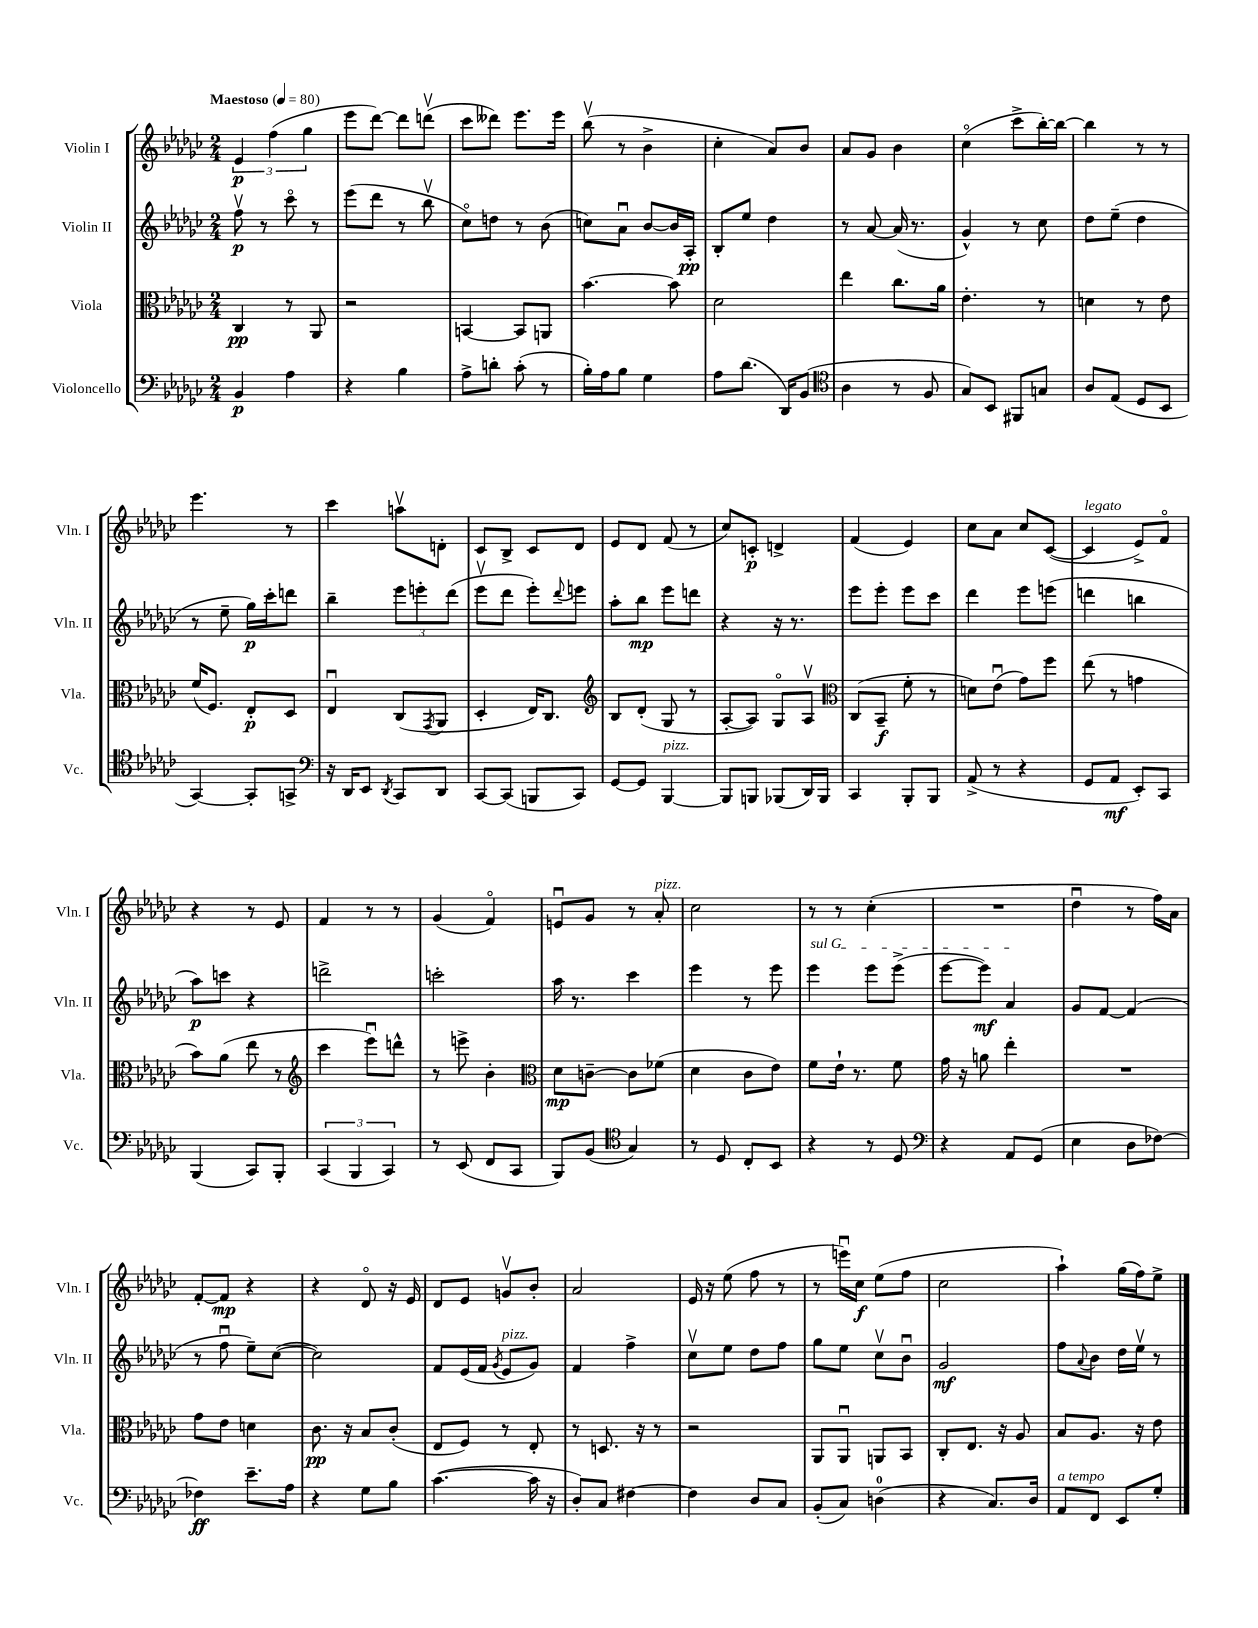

**kern	**kern	**kern	**kern
*staff4	*staff3	*staff2	*staff1
*clefF4	*clefC3	*clefG2	*clefG2
*k[b-e-a-d-g-c-]	*k[b-e-a-d-g-c-]	*k[b-e-a-d-g-c-]	*k[b-e-a-d-g-c-]
*M2/4	*M2/4	*M2/4	*M2/4
*MM80	*MM80	*MM80	*MM80
4BB-	4C-	8ffv	6e-
.	.	8r	.
.	.	.	(6ff
4A-	8r	8ccc-o	.
.	.	.	6gg-
.	8AA-	8r	.
=	=	=	=
4r	2r	(8eee-	8eee-
.	.	8ddd-	[8ddd-)
4B-	.	8r	8ddd-]
.	.	8bb-v	(8dddv
=	=	=	=
8A-^	[4BB	8cc-o)	8ccc-
8d'	.	8dd	8ddd--)
(8c-'	8BB]	8r	8.eee-
8r	8AA	(8b-	.
.	.	.	16eee-
=	=	=	=
16B-')	[4.b-	8cc)	(8bb-v
16A-	.	.	.
8B-	.	8a-u	8r
4G-	.	[8b-	4b-^
.	8b-]	16b-]	.
.	.	16A-'	.
=	=	=	=
8A-	2d-	8B-'	4cc-'
(8.d-	.	8ee-	.
.	.	4dd-	8a-)
16DD-)	.	.	.
(8BB-	.	.	8b-
=	=	=	=
*clefC4	*	*	*
4A-	4ee-	8r	8a-
.	.	[8a-	8g-
8r	8.cc-	(16a-]	4b-
.	.	8.r	.
8F	.	.	.
.	16a-	.	.
=	=	=	=
8G-)	4.e-'	4g-^^)	(4cc-o
8BB-	.	.	.
8FF#	.	8r	8ccc-^
8G	8r	8cc-	[16bb-')
.	.	.	16bb-_
=	=	=	=
8A-	4d	8dd-	4bb-]
(8E-	.	(8ee-~	.
8D-	8r	4dd-	8r
8BB-	8e-	.	8r
=	=	=	=
[4GG-)	(16f	8r	4.eee-
.	8.F)	.	.
.	.	8ee-~	.
8GG-']	8E-'	16gg-)	.
.	.	16ccc-'	.
8GG^	8D-	8ddd	8r
=	=	=	=
*clefF4	*	*	*
16r	4E-u	4bb-~	4ccc-
16DD-	.	.	.
8EE-	.	.	.
8qDD-	.	.	.
8CC-	(8C-	12eee-	8aav
.	.	12eee'	.
.	8qGG-	.	.
8DD-	8AA-	.	8d'
.	.	(12ddd-	.
=	=	=	=
[8CC-	4D-'	8eee-v	8c-
(8CC-]	.	8ddd-	8B-^
8BBB	16E-)	8eee-')	8c-
.	8.C-	.	.
.	.	8qqddd-	.
8CC-)	.	8eee	8d-
=	=	=	=
*	*clefG2	*	*
[8GG-	8B-	8aa-'	8e-
8GG-]	(8d-'	8bb-	8d-
[4BBB-	8G-	8eee-	(8f
.	8r	8ddd	8r
=	=	=	=
8BBB-]	[8A-'	4r	8cc-)
8BBB	8A-])	.	8c'
(8BBB-	8G-o	16r	4d^
.	.	8.r	.
16DD-)	8A-v	.	.
16BBB-	.	.	.
=	=	=	=
*	*clefC3	*	*
4CC-	(8C-	8eee-	(4f
.	8BB-~	8eee-'	.
8BBB-'	8f'	8eee-	4e-)
8BBB-	8r	8ccc-	.
=	=	=	=
(8AA-^	8d)	4ddd-	8cc-
8r	(8e-u	.	8a-
4r	8g-)	8eee-	8cc-
.	8ff	(8eee	([8c-
=	=	=	=
8GG-	(8ee-	4ddd	4c-]
8AA-	8r	.	.
8EE-')	4g	4bb	8e-^)
8CC-	.	.	8fo
=	=	=	=
(4BBB-	8b-)	8aa-)	4r
.	(8a-	8ccc	.
8CC-)	8ee-	4r	8r
8BBB-'	8r	.	8e-
=	=	=	=
*	*clefG2	*	*
(6CC-	4ccc-	2ddd^	4f
6BBB-	.	.	.
.	8eee-u)	.	8r
6CC-)	.	.	.
.	8ddd^^	.	8r
=	=	=	=
8r	8r	2ccc'	(4g-
(8EE-	8eee^	.	.
8FF	4b-'	.	4fo)
8CC-	.	.	.
=	=	=	=
*	*clefC3	*	*
8BBB-)	8d-	16aa-	8eu
.	.	8.r	.
(8BB-	[8c~	.	8g-
*clefC4	*	*	*
4G-)	8c]	4ccc-	8r
.	(8f-	.	8a-'
=	=	=	=
8r	4d-	4eee-	2cc-
8D-	.	.	.
8C-'	8c-	8r	.
8BB-	8e-)	8eee-	.
=	=	=	=
4r	8f	4eee-	8r
.	16e-`	.	8r
.	8.r	.	.
8r	.	8eee-	(4cc-'
8D-	8f	(8eee-^	.
=	=	=	=
*clefF4	*	*	*
4r	16g-	[8eee-	2r
.	16r	.	.
.	8a	8eee-])	.
8AA-	4ee-'	4a-	.
(8GG-	.	.	.
=	=	=	=
4E-	2r	8g-	4dd-u
.	.	[8f	.
8D-	.	(4f]	8r
[8F-)	.	.	16ff)
.	.	.	16a-
=	=	=	=
4F-]	8g-	8r	[8f'
.	8e-	8ffu	8f]
8.e-~	4d	8ee-~)	4r
.	.	([8cc-	.
16A-	.	.	.
=	=	=	=
4r	8.c-	2cc-])	4r
.	16r	.	.
8G-	8B-	.	8d-o
8B-	(8c-'	.	16r
.	.	.	16e-
=	=	=	=
([4.c-	8E-	8f	8d-
.	8F)	(16e-	8e-
.	.	16f	.
.	.	8qg-	.
.	8r	8e-	8gv
16c-]	8E-'	8g-)	8b-'
16r	.	.	.
=	=	=	=
8D-')	8r	4f	2a-
8C-	8.D	.	.
[4F#	.	4ff^	.
.	16r	.	.
.	8r	.	.
=	=	=	=
4F#]	2r	8cc-v	16e-
.	.	.	16r
.	.	8ee-	(8ee-
8D-	.	8dd-	8ff
8C-	.	8ff	8r
=	=	=	=
(8BB-'	8AA-	8gg-	8r
8C-)	8AA-u	8ee-	16eeeu)
.	.	.	16cc-
(4D	8AA	8cc-v	(8ee-
.	8BB-	8b-u	8ff
=	=	=	=
4r	8C-'	2g-	2cc-
.	8.E-	.	.
8.C-)	.	.	.
.	16r	.	.
.	8A-	.	.
16D-	.	.	.
=	=	=	=
8AA-	8B-	8ff	4aa-`)
.	.	8qqa-	.
8FF	8.A-	8b-	.
8EE-	.	16dd-	(16gg-
.	16r	16ee-v	16ff)
8G-'	8e-	8r	8ee-^
==	==	==	==
*-	*-	*-	*-
